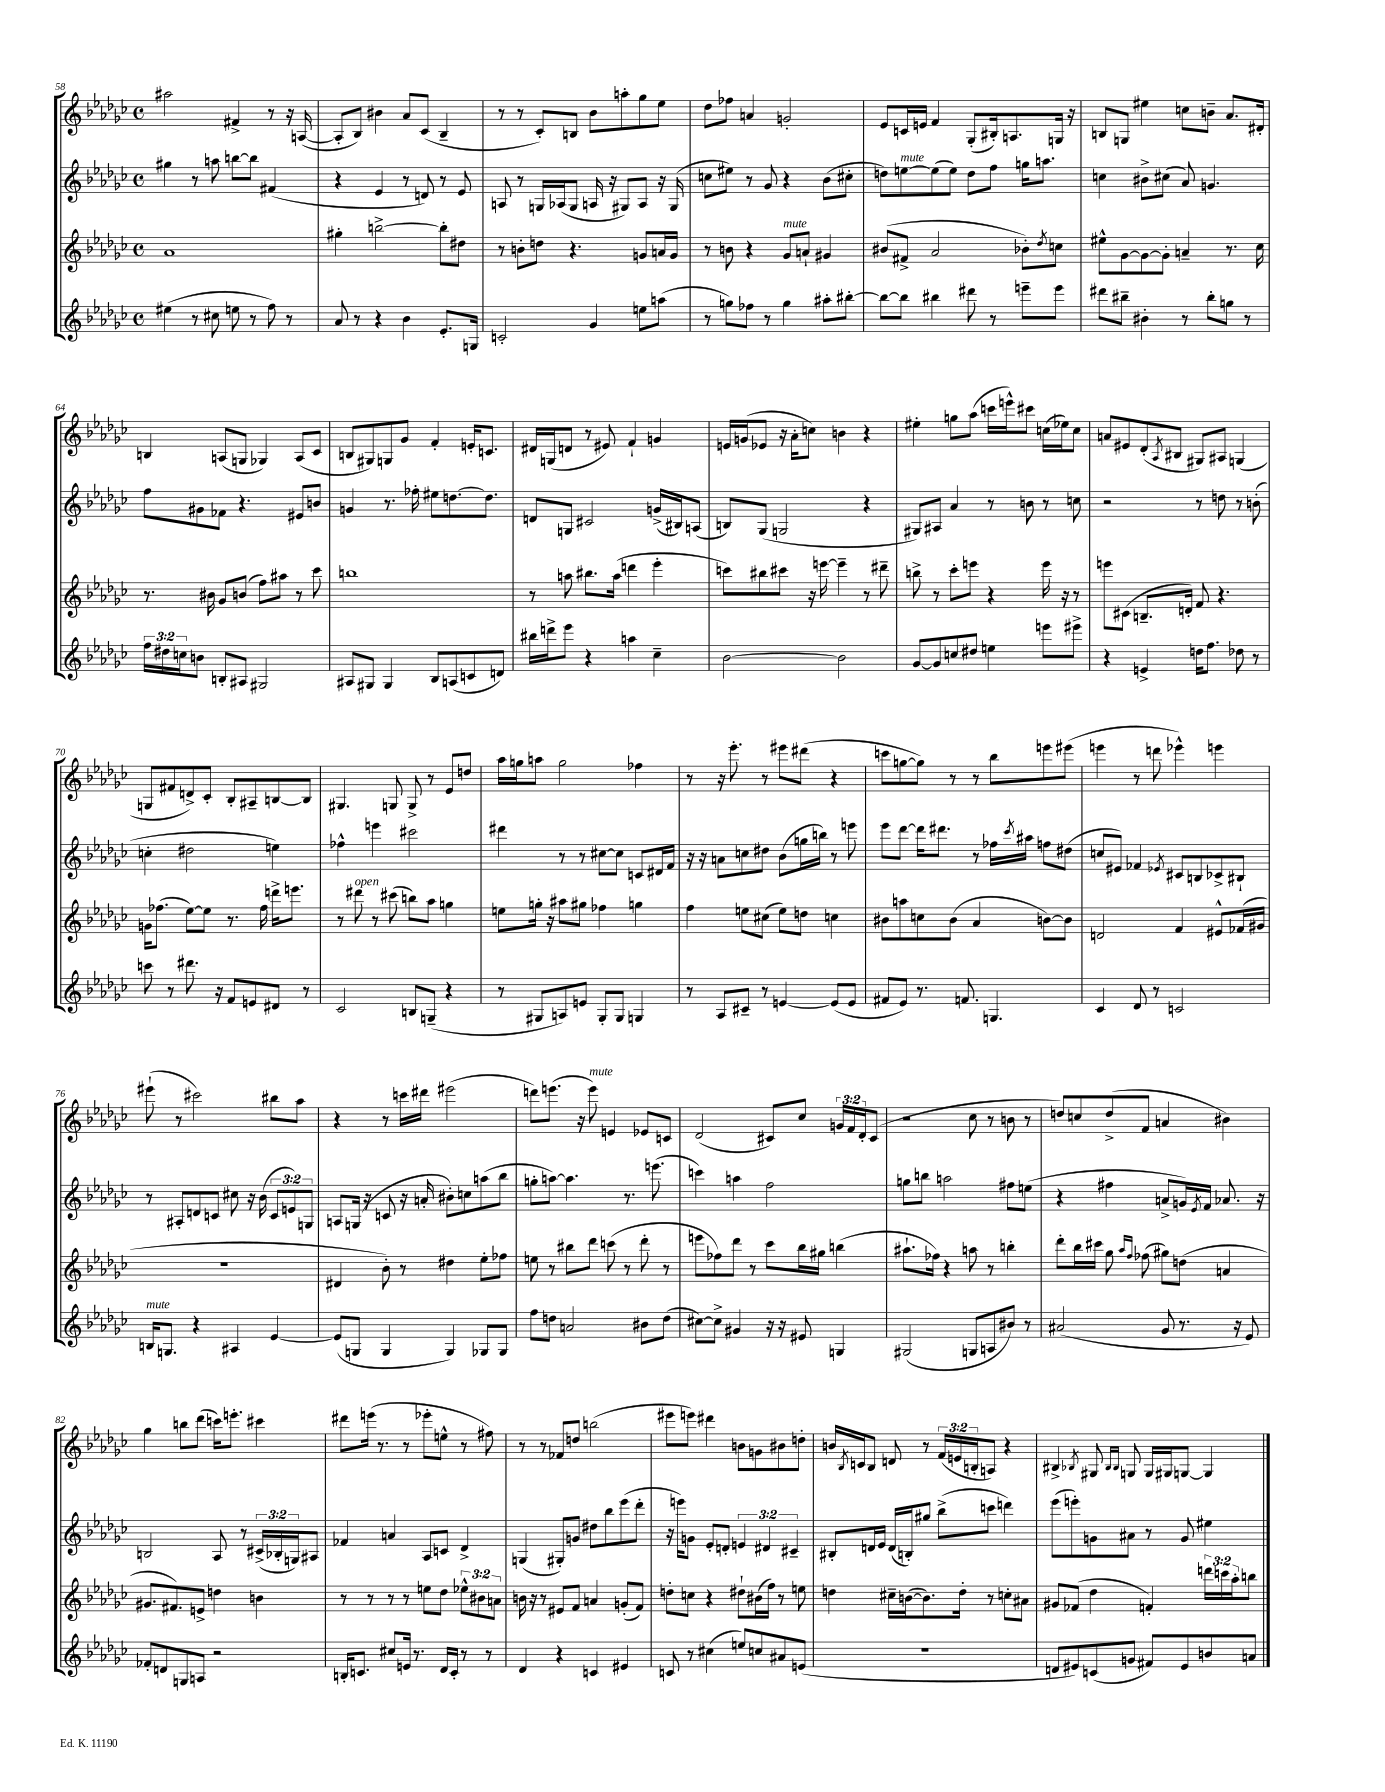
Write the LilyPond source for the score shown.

<<
\new StaffGroup <<
\new Staff = "s0" {
    \clef treble \key ges \major \defaultTimeSignature \time 4/4 \override Staff.TupletNumber.text = #tuplet-number::calc-fraction-text
    ais''2 fis'4-> r8 r16 a16~( |
    a8-. bes8) bis'4 aes'8 ces'8( bes4-- |
    r8 r8 ces'8-.) b8 bes'8 a''8-. ges''8 ees''8 |
    des''8 fes''8 a'4 g'2-. |
    ees'8 c'16 e'16 f'4 ges8-.( bis16-.) a8. g16 r16 |
    b8 g8 eis''4 c''8 b'8-- aes'8. dis'16-. |
    b4 a8( g8 ges4) a8( ces'8 |
    b8 gis8) g8 ges'8 f'4-. e'16-. c'8. |
    dis'16 g16( d'8 r8 eis'8) f'4-! g'4 |
    e'16 g'16( ees'8 r16 aes'16-. c''8) b'4 r4 |
    eis''4-. g''8 aes''8( c'''16 e'''16-^) cis'''8 c''16( ees''16) c''8 |
    a'8 eis'8 des'8-.( \acciaccatura { aes8 } bis8 gis8) ais8 g4( |
    g8 fis'8 d'8->) ces'8-. bes8-. ais8-- b8~ b8 |
    gis4. g8 g8-> r8 ees'8 d''8 |
    aes''16 g''16 a''8 g''2 fes''4 |
    r8 r16 ees'''8.-. r8 eis'''8 dis'''8( r4 |
    c'''8 g''8~ g''8) r8 r8 bes''8 e'''8 eis'''8( |
    e'''4 r8 d'''8 ees'''4-^) e'''4 |
    eis'''8-!( r8 cis'''2) bis''8 aes''8 |
    r4 r8 c'''16 dis'''16 eis'''2( |
    d'''8) e'''8.( r16 e'''8^\markup { \italic "mute" }) e'4 ees'8 c'8 |
    des'2( cis'8) ces''8 \tuplet 3/2 { g'16 f'16 des'16-. } cis'8( |
    r2 ces''8 r8 b'8 r8 |
    d''8) c''8 d''8->( f'8 a'4 bis'4) |
    ges''4 b''8 des'''8( c'''16) e'''8.-. cis'''4 |
    dis'''8 e'''16( r8. r8 ees'''8-. e''8-^ r8 fis''8) |
    r8 r8 fes'8 d''8 b''2( |
    eis'''8 e'''8) dis'''4 b'8 g'8 bis'8 d''8-. |
    b'16 \acciaccatura { bes8 } c'16 bes8 d'8 r8 \tuplet 3/2 { f'16( e'16 b16-. } a8) r4 |
    bis4-> \acciaccatura { bes8 } gis8 \grace { bes16 bes16 } g8 g16 gis16 g8~ g4 \bar "|." |
}
\new Staff = "s1" {
    \clef treble \key ges \major \defaultTimeSignature \time 4/4 \override Staff.TupletNumber.text = #tuplet-number::calc-fraction-text
    gis''4 r8 a''8 b''8~ b''8 fis'4( |
    r4 ees'4 r8 d'8) r8 ees'8 |
    a8 r8 g16 aes16( g8 a16 r16 gis8) a8 r16 gis16( |
    c''8 eis''8) r8 ges'8 r4 bes'8( cis''8-. |
    d''8) e''8~^\markup { \italic "mute" } e''8( e''8) d''8 f''8 g''16 a''8. |
    c''4 bis'8-> cis''8( aes'8) g'4. |
    f''8 gis'8 fes'8 r4. eis'8 b'8 |
    g'4 r8. fes''16-. eis''8 d''8.~ d''8. |
    d'8 g8 cis'2 g'16->( bis16) a8( |
    b8) ges8( g2 r4 |
    gis8) ais8 aes'4 r8 b'8 r8 c''8 |
    r2 r8 d''8 r8 b'8-.( |
    c''4-. dis''2 e''4) |
    fes''4-^ e'''4 cis'''2 |
    dis'''4 r8 r8 cis''8~ cis''8 c'8 dis'16 f'16 |
    r16 r16 a'8 c''8 dis''8 bes'8( g''16 b''16) r8 e'''8 |
    ees'''8 des'''8~ des'''16 dis'''8. r8 fes''16 \acciaccatura { ces'''8 } ais''16 f''8 dis''8( |
    c''8 eis'8) fes'4 \acciaccatura { ees'8 } cis'8 b8 ces'8-> bis8-! |
    r8 ais8-. d'8 c'8 cis''8 r16 bes'16( \tuplet 3/2 { c'8 e'8) g8 } |
    a8 g16( r16 c'8 r16 a'16-. bis'8-.) c''8 a''8( bes''8 |
    g''8-. a''8~) a''4. r8. e'''8.( |
    c'''4) a''4 f''2 |
    g''8 b''8 a''2 fis''8 e''8( |
    r4 fis''4 a'8-> g'16) \acciaccatura { ees'8 } f'16 aes'8. r16 |
    b2 aes8 r8 \tuplet 3/2 { cis'16->( bes16-. g16) } ais8 |
    fes'4 a'4 aes8 c'8 des'4-> |
    g4( gis8-.) g'8 dis''8 bes''8 ees'''8( des'''8-. |
    r16 e'''16) g'8 ees'8-. d'8-. \tuplet 3/2 { e'4 dis'4 cis'4-- } |
    bis8-. d'16 ees'16 d'16( b16-.) gis''8 bes''8->( c'''8 d'''4) |
    ees'''8( e'''8-.) g'8 ais'8 r8 g'8 eis''4 \bar "|." |
}
\new Staff = "s2" {
    \clef treble \key ges \major \defaultTimeSignature \time 4/4 \override Staff.TupletNumber.text = #tuplet-number::calc-fraction-text
    aes'1 |
    gis''4-. b''2~-> b''8-. dis''8 |
    r8 b'8-. d''8 r4. g'8 a'16 g'16 |
    r8 b'8 r4 ges'8^\markup { \italic "mute" } a'8-! gis'4 |
    bis'8( fis'8-> aes'2 bes'8-.) \acciaccatura { des''8 } c''8 |
    eis''8-^ ges'8~ ges'8~ ges'8-. a'4-- r8. ces''16 |
    r8. bis'16 ges'8 b'8( f''8) ais''8 r8 ces'''8 |
    b''1 |
    r8 a''8 bis''8. a''16( d'''4 ees'''4-. |
    c'''8) bis''8 cis'''8 r16 e'''16~ e'''4-- r8 dis'''8-- |
    b''8-> r8 ces'''8-. e'''8 r4 e'''16 r16 r8 |
    e'''8 cis'8( b8.-- d'16-.) f'8 r4. |
    g'16 fes''8.( ees''8~) ees''8 r8. fes''16 d'''16-> e'''8. |
    r8 dis'''8^\markup { \italic "open" } r8 cis'''8( b''8) aes''8 g''4 |
    e''8 g''16-. r16 ais''8 gis''8 fes''4 g''4 |
    f''4 e''8 cis''8( e''8) d''8 c''4 |
    bis'8 a''8 c''8 bis'8( aes'4 b'8~) b'8 |
    d'2 f'4 eis'8-^ fes'16( gis'16 |
    R1 |
    dis'4 bes'8-.) r8 dis''4 ees''8-. fes''8 |
    e''8 r8 bis''8 des'''8 c'''8( r8 des'''8-. r8 |
    e'''8 fes''8) des'''8 r8 ces'''8 bes''16 gis''16 b''4( |
    ais''8.-! fes''16) r4 a''8 r8 b''4-. |
    des'''8-. bes''16 cis'''16 ges''8 \grace { aes''16 f''16 } fes''8( gis''8) d''8( a'4 |
    gis'8. fis'8.) e'8-> d''4 b'4 |
    r8 r8 r8 r8 e''8 des''8 \tuplet 3/2 { ees''8-^ bis'8 a'8 } |
    b'16 r16 r8 eis'8 f'8 a'4 g'8-.( f'8) |
    d''8-. c''8 r4 dis''8-! bis'16( f''16) r8 e''8 |
    d''4 cis''16-- b'16~( b'8.) d''16-. r8 c''8-. ais'8 |
    gis'8 fes'8( des''4 f'4-.) \tuplet 3/2 { d'''16 c'''16 aes''16-. } b''8 \bar "|." |
}
\new Staff = "s3" {
    \clef treble \key ges \major \defaultTimeSignature \time 4/4 \override Staff.TupletNumber.text = #tuplet-number::calc-fraction-text
    eis''4( r8 cis''8 e''8 r8 f''8) r8 |
    aes'8 r8 r4 bes'4 ees'8.-. g16 |
    c'2-. ges'4 e''8 a''8( |
    r8 g''8) fes''8 r8 g''4 ais''8-. bis''8~-. |
    bis''8~ bis''8 bis''4 dis'''8 r8 e'''8-- e'''8 |
    dis'''8 bis''8-- bis'4-. r8 bis''8-. g''8 r8 |
    \tuplet 3/2 { f''16 dis''16 c''16 } b'8 b8-. ais8 gis2 |
    ais8 gis8 gis4 bes8 a8( c'8 d'8) |
    bis''16 d'''16-> ees'''8 r4 a''4 ces''4-- |
    bes'2~ bes'2 |
    ges'8~ ges'8 c''8 dis''8 e''4 e'''8 eis'''8-> |
    r4 e'4-> d''16 f''8. des''8 r8 |
    c'''8 r8 dis'''8. r16 f'8 e'8 dis'8 r8 |
    ces'2 b8 g8--( r4 |
    r8 gis8 a8) e'8 gis8-. gis8 g4 |
    r8 aes8 cis'8-- r8 e'4~ e'8( e'8 |
    fis'8 ees'8) r8. f'8. g4. |
    ces'4 des'8 r8 c'2 |
    b16^\markup { \italic "mute" } g8. r4 ais4 ees'4~ |
    ees'8( g8 g4 g4) ges8 ges8 |
    f''8 d''8 a'2 bis'8 d''8( |
    cis''8~) cis''8-> gis'4 r16 r16 eis'8 g4 |
    gis2( g8 a8 bis'8) r8 |
    ais'2( ges'8 r8. r16 ees'8) |
    fes'8-. d'8 g8 a8 r2 |
    b16-. c'8. cis''8 e'16 r8. des'16 c'16-. r8 r8 |
    des'4 r4 c'4 eis'4 |
    c'8 r8 cis''4( e''8) c''8 ais'8 e'8( |
    R1 |
    d'8 eis'8) c'8( g'8 fis'8) eis'8 b'8 a'8 \bar "|." |
}
>>
>>
\layout { \context { \Score currentBarNumber = #58 } }
